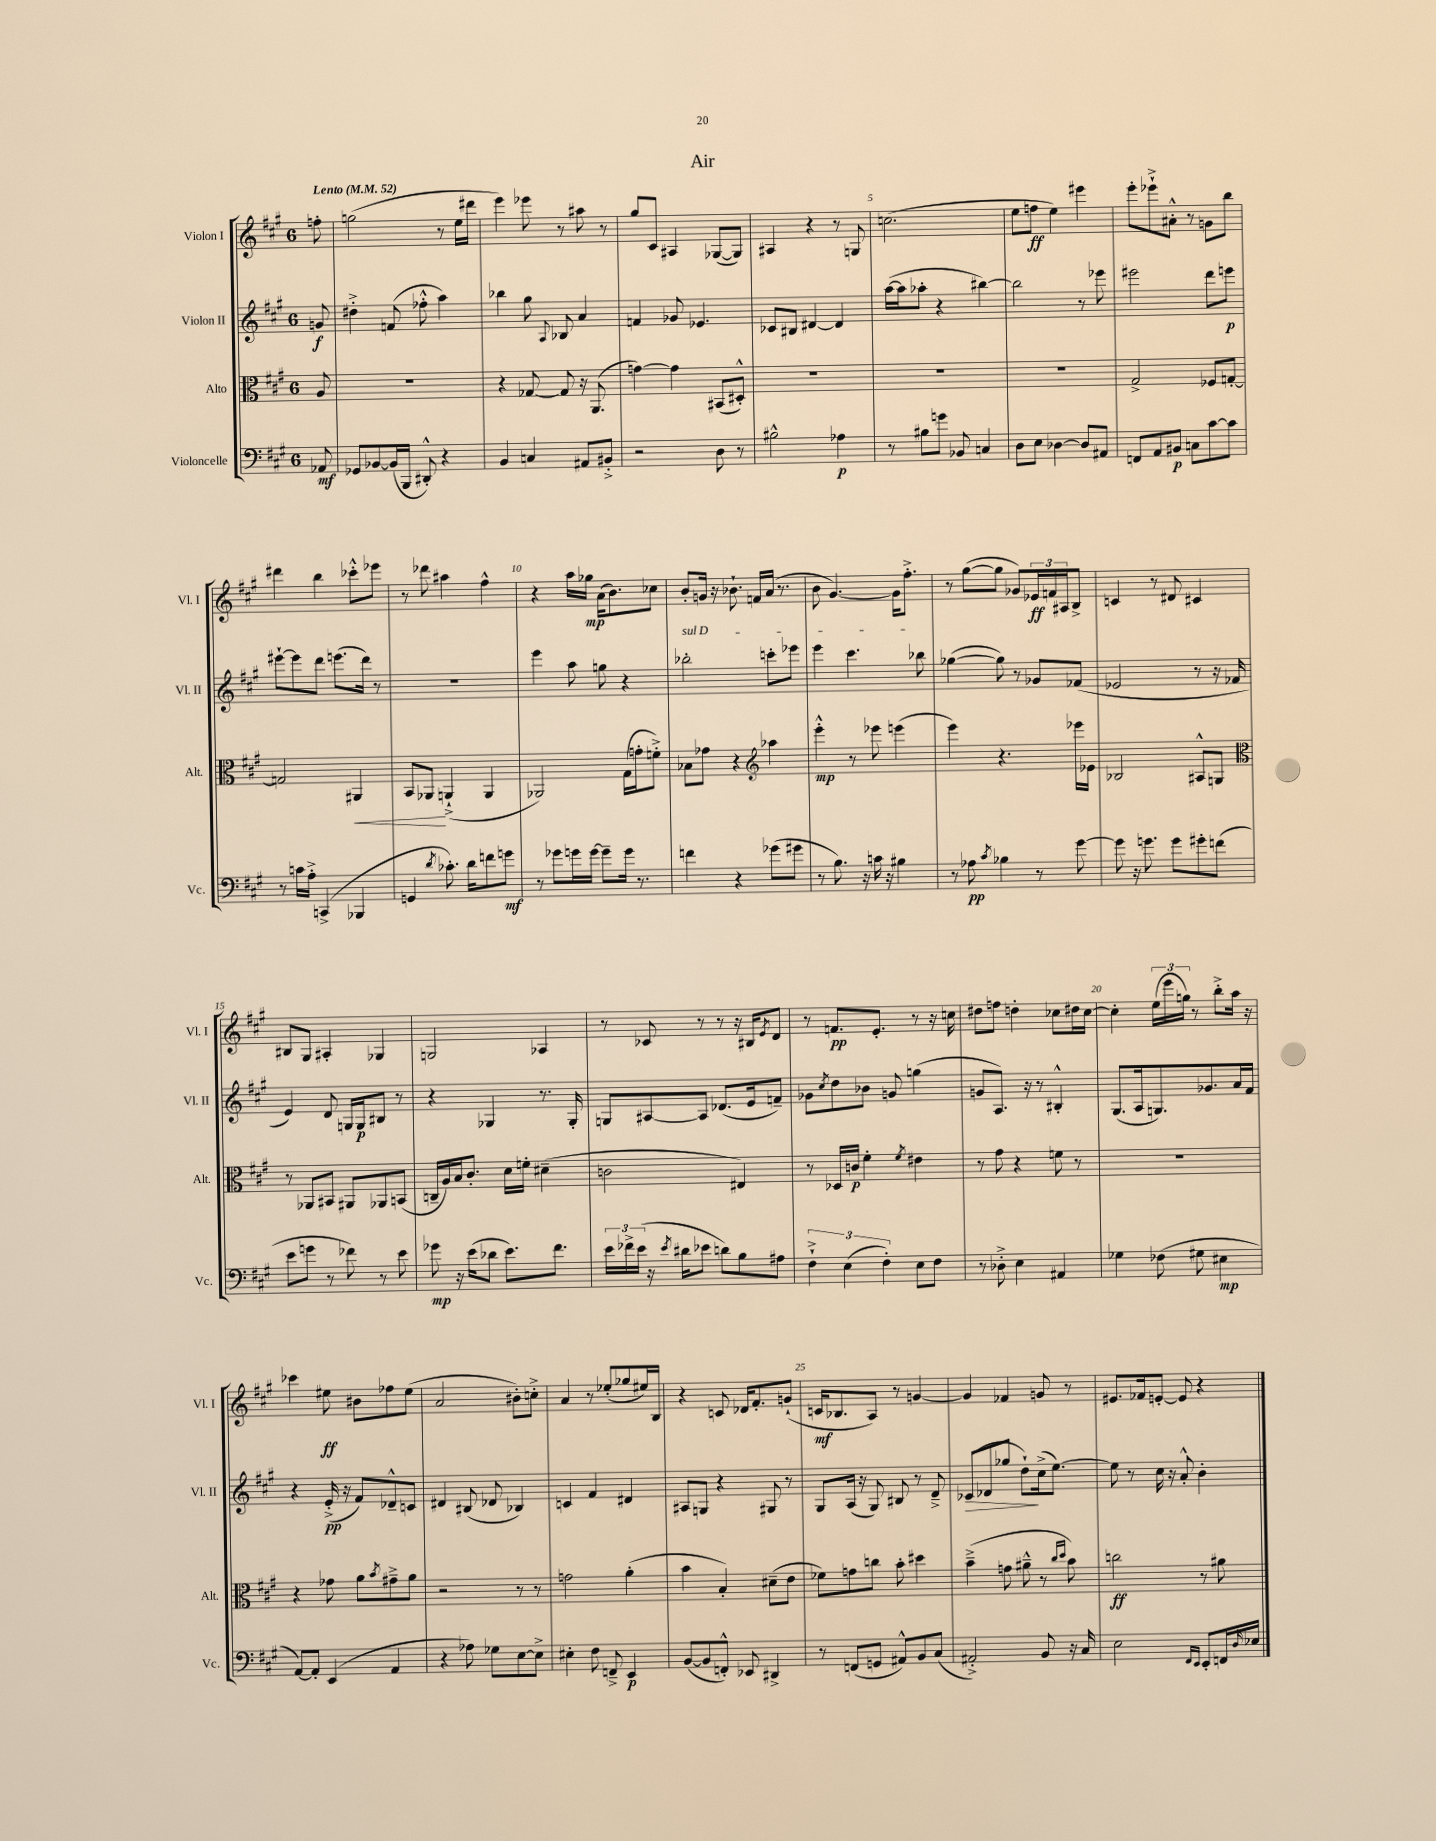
\header { title = "Air" }
<<
\new StaffGroup <<
\new Staff = "s0" \with { instrumentName = "Violon I" shortInstrumentName = "Vl. I" } {
    \clef treble \key a \major \once \override Staff.TimeSignature.style = #'single-digit \time 6/8 \partial 8 \tempo "Lento" 4 = 52
    f''8-. |
    g''2( r8 e''16 dis'''16 |
    e'''4) ees'''8 r8 ais''8 r8 |
    gis''8 cis'8 ais4 ges8~( ges8) |
    ais4 r4 r8 g8 |
    c''2.( |
    e''8 f''8\ff e''4) eis'''4 |
    e'''8-. ees'''8-!-> ais'8-.-^ r8 g'8 b''8 |
    dis'''4 b''4 ces'''8-.-^ ees'''8 |
    r8 des'''8 ais''4 fis''4-^ |
    r4 a''16 ges''16\mp a'16( b'8.) ces''8 |
    b'8-. g'16 r16 bes'8.-! f'16 a'16( r8. |
    b'8 gis'4.~) gis'16 fis''8.-.-> |
    r8 gis''8~( gis''8 ges'8) \tuplet 3/2 { ees'16\ff f'16 ais16 } b8-> |
    c'4 r8 dis'8 cis'4 |
    bis8 gis8 ais4-. ges4 |
    g2 aes4 |
    r8 ces'8 r8 r8 r16 bis16 \acciaccatura { e'8 } d'8 |
    r8 f'8.\pp e'8.-. r8 r16 c''16 |
    dis''8 f''8 d''4-. ces''8 dis''16 ces''16~ |
    ces''4-. \tuplet 3/2 { e''16( e'''16 g''16) } r8 b''8-.-> a''16 r16 |
    ces'''4 eis''8\ff bis'8 fes''8 eis''8( |
    a'2 bis'8-.) c''8-.-> |
    a'4 r8 ees''8-.( ges''8 eis''16) b16 |
    r4 c'8 des'16 fis'8.-. g'8-!( |
    c'16\mf bes8. a8) r8 g'4~ |
    g'4 fes'4 g'8 r8 |
    eis'8. fes'16 e'8~-. e'8 r4 \bar "|." |
}
\new Staff = "s1" \with { instrumentName = "Violon II" shortInstrumentName = "Vl. II" } {
    \clef treble \key a \major \once \override Staff.TimeSignature.style = #'single-digit \time 6/8 \partial 8
    g'8\f |
    dis''4-.-> f'8( fes''8-.-^ a''4) |
    bes''4 gis''8 \appoggiatura { a8 } bes8 a'4 |
    f'4 ges'8 ees'4. |
    ces'8 bis8 dis'4~ dis'4 |
    a''16~( a''16 aes''8-. r4 bis''4~) |
    bis''2 r8 ees'''8 |
    eis'''2 d'''8 e'''8\p |
    eis'''8~-! eis'''8 d'''8 e'''8.( d'''16) r8 |
    R2. |
    e'''4 a''8 g''8 r4 |
    \once \override TextSpanner.bound-details.left.text = \markup { \italic "sul D" } bes''2-.\startTextSpan c'''8-. ees'''8 |
    e'''4 cis'''4. bes''8\stopTextSpan |
    ges''4~( ges''8) r8 ges'8 fes'8( |
    ees'2 r8 r16 fes'16 |
    e'4) d'8 g16 g16\p bis8 r8 |
    r4 ges4 r8. ges16-. |
    g8 ais8~ ais8 des'8.( e'16 f'8--) |
    ges'8 \acciaccatura { cis''8 } d''8 bes'8 g'8 g''4( |
    g'8 a8.) r16 r8 bis4-.-^ |
    gis8.( a16 g8.) ges'8. a'16 fis'16 |
    r4 e'16-.->\pp( r16 fis'8) des'8---^ c'8 |
    dis'4 bis8( des'8 bes4) |
    c'4 fis'4 dis'4 |
    ais8 g8 r4 gis8 r8 |
    gis8 a16( r16 gis8) bis8 r8 d'8---> |
    ces'8\>( des'8 ges''8 d''8-!\!) cis''16->( e''8.~) |
    e''8 r8 cis''16 r16 a'8-.-^ b'4-. \bar "|." |
}
\new Staff = "s2" \with { instrumentName = "Alto" shortInstrumentName = "Alt." } {
    \clef alto \key a \major \once \override Staff.TimeSignature.style = #'single-digit \time 6/8 \partial 8
    a8 |
    R2. |
    r4 ges8~ ges8 r16 a,8.( |
    g'4~) g'4 bis,8( dis8-.-^) |
    R2. |
    R2. |
    R2. |
    gis2-> fes8 g8~-. |
    g2 ais,4\< |
    b,8 aes,8\! a,4-!->( a,4 |
    aes,2) gis16( g'16-. f'8-.->) |
    bes8 ges'8 r4 \clef treble aes''4 |
    e'''4-.-^\mp r8 ees'''8 e'''4( |
    e'''4) r4. ees'''16 ees'16 |
    bes2 ais8-^ g8 |
    \clef alto r8 aes,8 bis,8 ais,8 aes,8 b,8( |
    c16-- a16) b16 cis'8.-. d'16 f'16-. dis'4--( |
    c'2 eis4) |
    r8 des16 c'16\p fis'4-. \acciaccatura { fis'8 } eis'4 |
    r8 gis'8 r4 f'8 r8 |
    R2. |
    r4 ges'8 a'8 \acciaccatura { b'8 } gis'8---> a'8 |
    r2 r8 r8 |
    g'2 a'4-.( |
    b'4 b4-.) dis'8--( e'8 |
    fes'8) g'8 c''8 b'8-. dis''4 |
    b'4--->( g'8 ais'8---^ r8 \grace { cis''16 d''16 } b'8) |
    c''2\ff r8 ais'8 \bar "|." |
}
\new Staff = "s3" \with { instrumentName = "Violoncelle" shortInstrumentName = "Vc." } {
    \clef bass \key a \major \once \override Staff.TimeSignature.style = #'single-digit \time 6/8 \partial 8
    aes,8\mf |
    ges,8 bes,8~ bes,16( b,,16 dis,8-.-^) r4 |
    b,4 c4 ais,8 bis,8-.-> |
    r2 d8 r8 |
    bis2-^ aes4\p |
    r8 bis8 g'8 bes,8 c4 |
    d8 e8 des4~ des8 ais,8 |
    f,8 a,8 bis,8\p c8 cis'8~ cis'8 |
    r8 c'16 a16-.-> c,4->( bes,,4 |
    g,4 \acciaccatura { d'8 } ces'8.-.) d'16 f'8 g'8\mf |
    r8 ges'8 g'16 g'16~ g'8-- g'16 r8. |
    f'4 r4 ges'8( gis'8 |
    r8 b8.) r16 c'16 r16 bis4 |
    r8 aes8\pp \acciaccatura { cis'8 } bes4 r8 gis'8~ |
    gis'8 r16 g'8. g'8 gis'8-. f'8( |
    e'8 g'8 r8 fes'8) r8 e'8 |
    ges'8\mp r16 e'16( des'8 e'8.) fis'8. |
    \tuplet 3/2 { e'16 fes'16-> e'16( } r16 \acciaccatura { e'8 } dis'16 ees'8 d'8) b8 ais8 |
    \tuplet 3/2 { fis4-!-> e4( fis4-.) } e8 fis8 |
    r8 des8-.-> e4 ais,4 |
    ges4 fes8( gis8 eis4\mp |
    a,8~) a,8-. e,4( a,4 |
    r4 aes8) ges8 e8~ e8-> |
    eis4-. fis8 f,8---> e,4\p |
    b,8~( b,8 f,8-.-^) ees,8 dis,4-> |
    r8 f,8( g,8 ais,8-^) b,8 cis8( |
    ais,2-.->) b,8 r16 cis16 |
    e2 \grace { fis,16 e,16 } e,8-. f,16 \grace { d16 } ees16 \bar "|." |
}
>>
>>
\layout { \context { \Score \override BarNumber.break-visibility = ##(#f #t #t) barNumberVisibility = #(every-nth-bar-number-visible 5) } }
